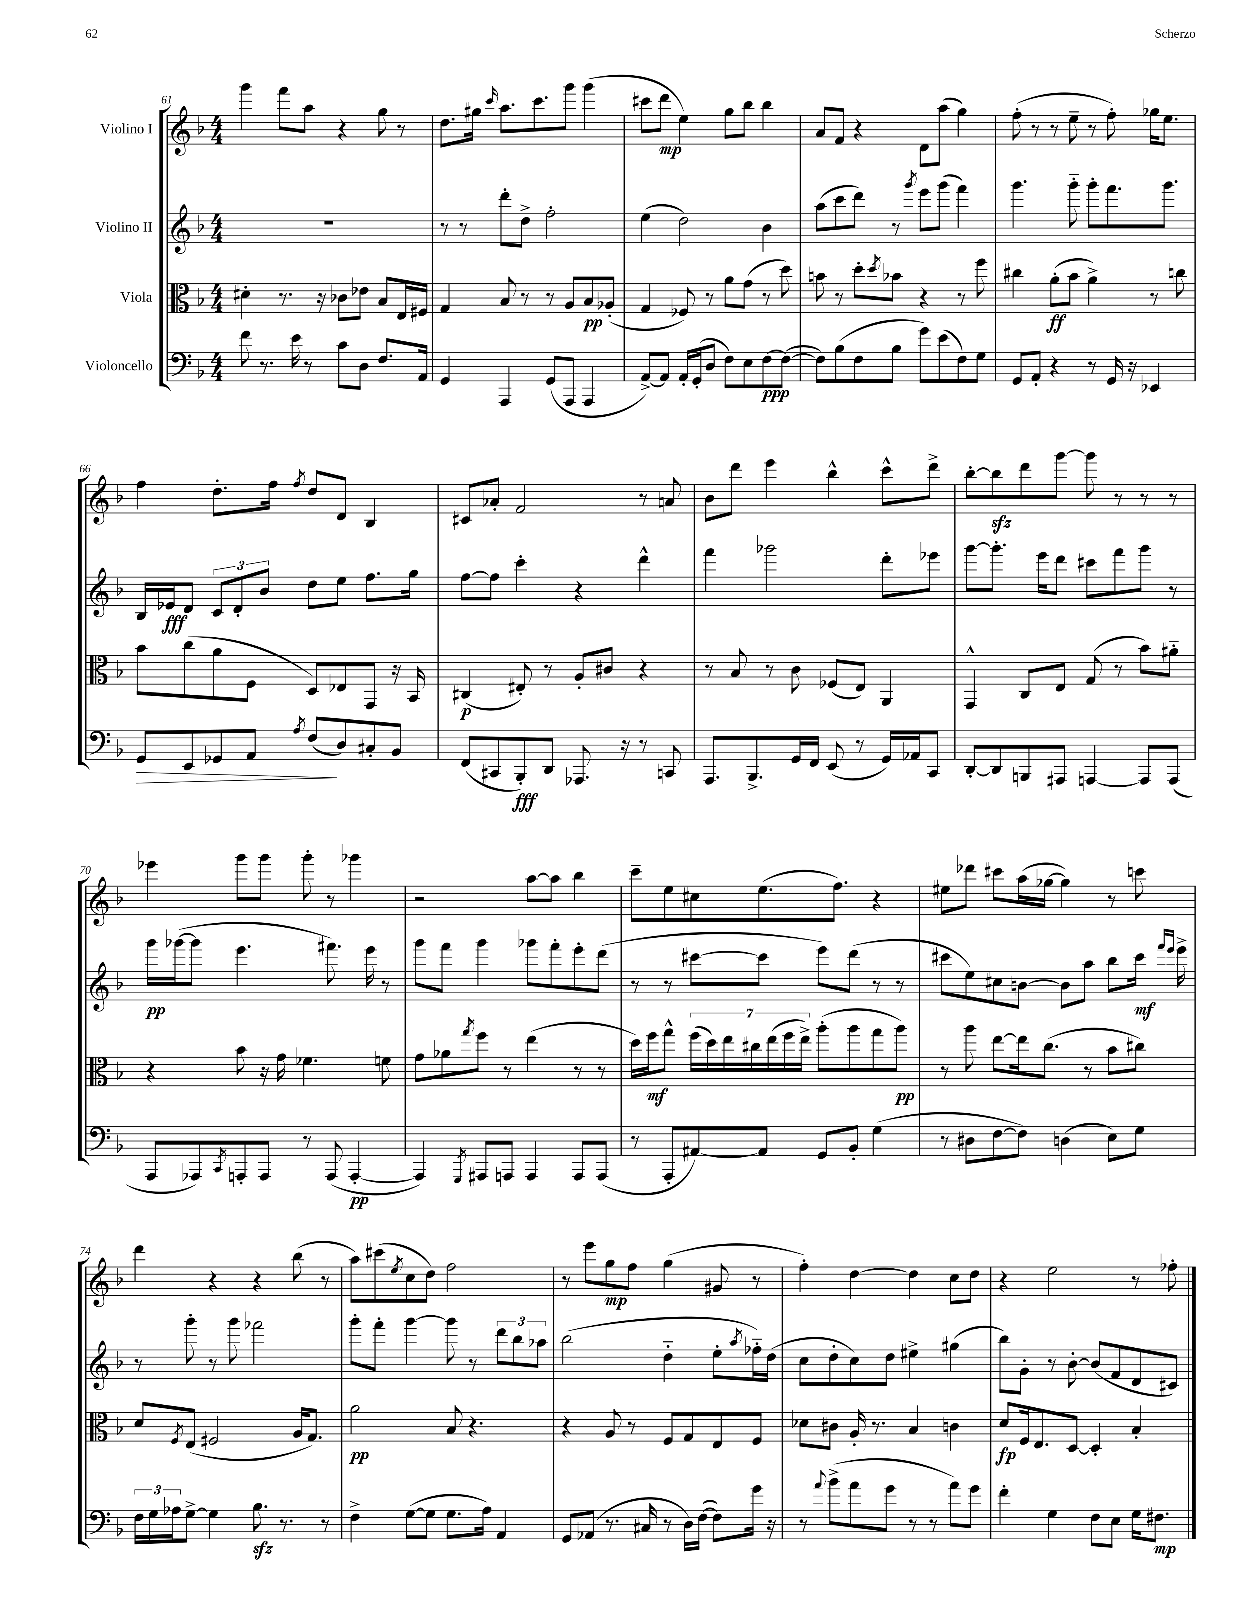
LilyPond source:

<<
\new StaffGroup <<
\new Staff = "s0" \with { instrumentName = "Violino I" } {
    \clef treble \key f \major \numericTimeSignature \time 4/4
    g'''4 f'''8 a''8 r4 g''8 r8 |
    d''8. gis''16 \grace { c'''16 } a''8. c'''8. g'''8 g'''4( |
    cis'''8 d'''8\mp e''4) g''8 bes''8 bes''4 |
    a'8 f'8 r4 d'8 a''8( g''4) |
    f''8-.( r8 r8 e''8-- r8 f''8-.) ges''16 e''8. |
    f''4 d''8.-. f''16 \acciaccatura { f''8 } d''8 d'8 bes4 |
    cis'8 aes'8-. f'2 r8 a'8 |
    bes'8 d'''8 e'''4 bes''4-^ c'''8-^ d'''8-> |
    bes''8~-. bes''8\sfz d'''8 g'''8~ g'''8 r8 r8 r8 |
    ees'''4 g'''8 g'''8 g'''8-. r8 ges'''4 |
    r2 a''8~ a''8 bes''4 |
    c'''8-- e''8 cis''8 e''8.( f''8.) r4 |
    eis''8 des'''8 cis'''8 a''16( ges''16~ ges''4) r8 c'''8 |
    d'''4 r4 r4 bes''8( r8 |
    a''8) cis'''8( \acciaccatura { e''8 } c''8 d''8) f''2 |
    r8 e'''8 g''8\mp f''8 g''4( gis'8 r8 |
    f''4-.) d''4~ d''4 c''8 d''8 |
    r4 e''2 r8 fes''8-. \bar "|." |
}
\new Staff = "s1" \with { instrumentName = "Violino II" } {
    \clef treble \key f \major \numericTimeSignature \time 4/4
    R1 |
    r8 r8 d'''8-. d''8-> f''2-. |
    e''4( d''2) bes'4 |
    a''8( c'''8 d'''8) r8 \acciaccatura { g'''8 } e'''8 g'''8( f'''4) |
    g'''4. g'''8-_ g'''8-. f'''8. g'''8. |
    bes16 ees'16\fff d'8 \tuplet 3/2 { c'8 d'8-. bes'8 } d''8 e''8 f''8. g''16 |
    f''8~ f''8 c'''4-. r4 d'''4-^ |
    f'''4 ges'''2 d'''8-. ees'''8 |
    g'''8~ g'''8.-. e'''16 d'''8 cis'''8 f'''8 g'''8 r8 |
    g'''16\pp ges'''16~( ges'''8 e'''4. fis'''8.) e'''16 r8 |
    g'''8 f'''8 g'''4 ges'''8 f'''8-. e'''8-. d'''8( |
    r8 r8 cis'''8~ cis'''8 e'''8) d'''8( r8 r8 |
    cis'''8 e''8) cis''8 b'8~ b'8 a''8 bes''8 cis'''16\mf \grace { f'''16 e'''16 } e'''16-> |
    r8 g'''8-. r8 g'''8 fes'''2 |
    g'''8-. f'''8-. g'''4~ g'''8 r8 \tuplet 3/2 { d'''8 bes''8 aes''8 } |
    bes''2( d''4-_ e''8-. \acciaccatura { a''8 } fes''16-_) d''16( |
    c''8 d''8-. c''8) d''8 eis''4-> gis''4( |
    bes''8) g'8-. r8 bes'8~-. bes'8( f'8 d'8 cis'8) \bar "|." |
}
\new Staff = "s2" \with { instrumentName = "Viola" } {
    \clef alto \key f \major \numericTimeSignature \time 4/4
    dis'4-. r8. r16 ces'8 ees'8 bes8 e16 fis16 |
    g4 bes8 r8 r8 a8 bes8\pp aes8-.( |
    g4 fes8) r8 a'8 g'8( r8 d''8) |
    b'8 r8 d''8-. \acciaccatura { d''8 } bes'8 r4 r8 f''8 |
    cis''4 a'8-.\ff( bes'8 a'4->) r8 c''8 |
    bes'8 c''8( a'8 f8 d8) ees8 g,8 r16 bes,16 |
    cis4\p( eis8-.) r8 a8-. cis'8 r4 |
    r8 bes8 r8 c'8 fes8( e8) a,4 |
    g,4-^ c8 e8 g8( r8 bes'8) ais'8-_ |
    r4 bes'8 r16 g'16 fes'4. f'8 |
    g'8 aes'8 \acciaccatura { g''8 } f''8 r8 e''4( r8 r8 |
    d''16) f''16\mf g''8-^ \tuplet 7/4 { f''16( d''16) e''16 cis''16 e''16( f''16 e''16->) } a''8-.( a''8 g''8 a''8\pp) |
    r8 a''8 e''8~ e''16 c''8.( r8 bes'8 cis''8) |
    d'8 \acciaccatura { f8 } e8( fis2 a16 g8.) |
    a'2\pp bes8 r4. |
    r4 a8 r8 f8 g8 e8 f8 |
    des'8 cis'8 a16-. r8. bes4 c'4 |
    d'8\fp f16 e8. d8~ d4-. bes4-. \bar "|." |
}
\new Staff = "s3" \with { instrumentName = "Violoncello" } {
    \clef bass \key f \major \numericTimeSignature \time 4/4
    f'8 r8. e'16 r8 c'8 d8 f8. a,16 |
    g,4 a,,4 g,8( a,,8 a,,4 |
    a,8~->) a,8 a,16-. g,16-.( d8 f8) e8 f8~\ppp f8~( |
    f8) bes8( f8 bes8 g'8) e'8( f8) g8 |
    g,8 a,8-. r4 r8 g,16 r16 ees,4 |
    g,8\> e,8 ges,8 a,8 \acciaccatura { a8 } f8\!( d8) cis8-. bes,8 |
    f,8( cis,8 bes,,8-.\fff) d,8 aes,,8. r16 r8 c,8 |
    a,,8. bes,,8.-> g,16 f,16 e,8( r8 g,16) aes,16 c,8 |
    d,8~-. d,8 b,,8 ais,,8 a,,4~ a,,8 a,,8( |
    a,,8 aes,,8) \acciaccatura { c,8 } a,,8-. a,,8 r8 a,,8( a,,4~-.\pp |
    a,,4) \acciaccatura { g,,8 } ais,,8 a,,8 a,,4 a,,8 a,,8( |
    r8 a,,8-. ais,8~) ais,8 g,8 bes,8-. g4( |
    r8 dis8 f8~ f8) d4( e8) g8 |
    \tuplet 3/2 { f16 g16 aes16 } g8~-> g4 bes8.\sfz r8. r8 |
    f4-> g8~( g8 g8. a16) a,4 |
    g,8 aes,8( r8. cis16 r8 d16) f16~( f8) g'16 r16 |
    r8 \appoggiatura { a'8 } bes'8->( a'8 g'8 r8 r8 a'8) g'8 |
    f'4-. g4 f8 e8 g16 fis8.\mp \bar "|." |
}
>>
>>
\layout { \context { \Score currentBarNumber = #61 } }
